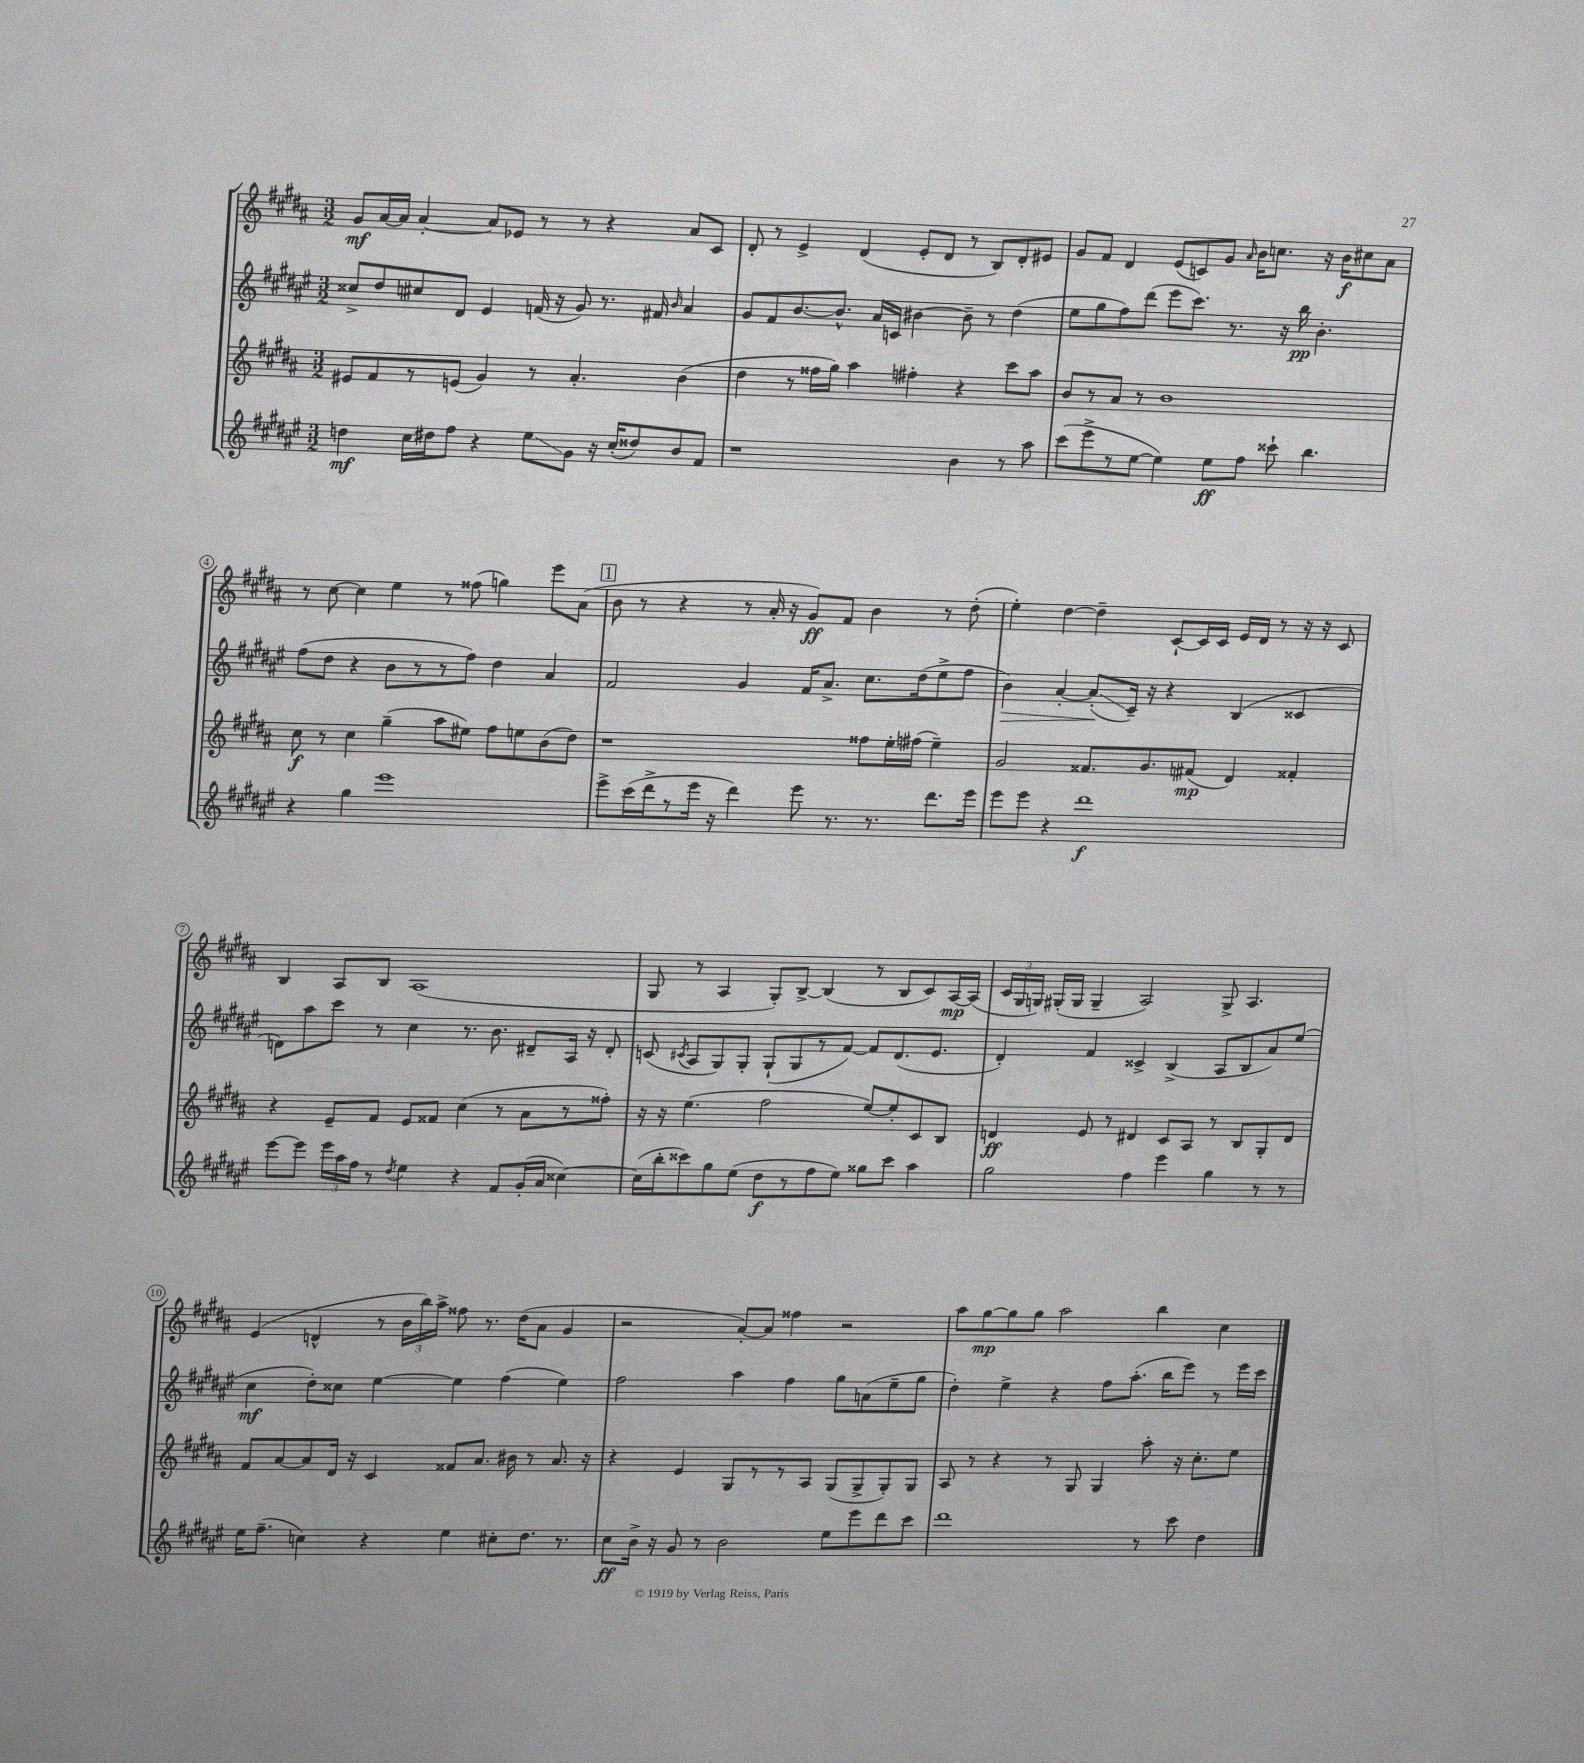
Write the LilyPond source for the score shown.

<<
\new StaffGroup <<
\new Staff = "s0" {
    \clef treble \key b \major \numericTimeSignature \time 3/2
    \autoBeamOff gis'8[\mf ais'16~ ais'16] ais'4~-. ais'8[ ees'8] r8 r8 r4 ais'8[ cis'8] |
    dis'8-. r8 e'4-> dis'4( e'8[-. dis'8] r8 b8[) dis'8-. eis'8] |
    gis'8[ fis'8] dis'4 e'8[( c'8) gis'8] \grace { ais'16 } b'16[ c''8.] r16 b'16[\f cis''8 ais'8] |
    r8 cis''8~ cis''4 e''4 r8 fisis''8( g''4) e'''8[ ais'8]( |
    \mark \markup { \box "1" } b'8 r8 r4 r8 ais'16-. r16 gis'8[\ff) fis'8] b'4 r8 dis''8-.( |
    e''4-.) dis''4~ dis''4-- cis'8[~-! cis'16 cis'16] e'16[ dis'16] r8 r16 r16 cis'8 |
    b4 ais8[ b8] ais1( |
    gis8 r8 ais4 gis8[-.) b8]~-> b4( r8 b8[ cis'8) ais16~\mp ais16]( |
    \tuplet 3/2 { cis'16[ gis16 g16]) } gis16[-.( gis16] gis4-- ais2) gis8-> ais4. |
    e'4( d'4-^ r8 \tuplet 3/2 { b'16[ b''16) ais''16]-> } fisis''8 r8. dis''16[( ais'8] gis'4 |
    r2 ais'8[~-.) ais'8] fisis''4 r2 |
    ais''8[ gis''8~\mp gis''8 gis''8] ais''2 b''4 cis''4 \bar "|." |
}
\new Staff = "s1" {
    \clef treble \key fis \major \numericTimeSignature \time 3/2
    \autoBeamOff cisis''8[-> dis''8 cis''8 dis'8] eis'4 f'16( r16 gis'8) r8. fis'16 \grace { b'16 } ais'4 |
    gis'8[ fis'8 b'8.~ b'8.]-^ ais'16[ c'16] bis'4~ bis'8-- r8 dis''4( |
    eis''8[ gis''8 fis''8) dis'''8]( eis'''8[ cis'''8.]) r8. r16 b''16\pp b'4.-. |
    fis''8[( dis''8] r4 b'8[ r8 r8 fis''8]) dis''4 ais'4 |
    \mark \markup { \box "1" } fis'2 gis'4 fis'16[ ais'8.]-> cis''8.[ dis''16( eis''8-> fis''8] |
    b'4\>) ais'4~-. ais'8[-.\glissando\!( cis'16]--) r16 r4 b4( cisis'4 |
    d'8[) ais''8 cis'''8] r8 cis''4 r8. b'8. dis'8[-- ais16] r16 dis'8-. |
    c'8( \acciaccatura { cis'8 } ais8[ gis8) gis8]-. gis8[-!( gis8 r8 fis'8]~) fis'8[ dis'8.( eis'8.] |
    dis'4-.) fis'4 cisis'4-> b4->( ais8[ b8 ais'8) eis''8]( |
    cis''4\mf dis''8[-.) cisis''8] eis''4~ eis''4 fis''4( eis''4) |
    fis''2 ais''4 fis''4 gis''8[ a'8( eis''8-- gis''8] |
    dis''4-.) eis''4-> r4 fis''8[ ais''8.]-.( b''16[ eis'''8]) r8 eis'''16[ cis'''16] \bar "|." |
}
\new Staff = "s2" {
    \clef treble \key b \major \numericTimeSignature \time 3/2
    \autoBeamOff eis'8[ fis'8 r8 e'8]( gis'4) r8 ais'4.-. b'4( |
    dis''4 r8 fisis''16[ gis''16]) ais''4 fis''4-. r4 cis'''8[ ais''8] |
    b'8[ r8 ais'8] r8 b'1 |
    cis''8\f r8 cis''4 gis''4--( ais''8[ eis''8]) fis''8[ e''8 b'8( dis''8]) |
    \mark \markup { \box "1" } r1 fisis''8[ e''16-. fis''16]( e''4--) |
    gis'2 fisis'8.[ gis'8. fis'8]\mp( dis'4) fisis'4-. |
    r4 e'8[-- fis'8] e'8[ fisis'8] cis''4( r8 ais'8[ r8 fisis''8]-.) |
    r16 r16 e''4.( fis''2 e''8[~) e''8-. cis'8 b8] |
    d'4\ff e'8 r8 dis'4 cis'8[ ais8] r8 b8[ gis8-. dis'8] |
    fis'8[ ais'8~ ais'8 dis'16] r16 cis'4 fisis'8[ ais'8.] bis'16 r8 ais'8. r16 |
    r4 e'4 gis8[ r8 r8 ais8] gis8[( gis8-> gis8-.) gis8] |
    ais8 r8 r4 r8 gis8 gis4 ais''8-. r16 cis''8.[-. e''8] \bar "|." |
}
\new Staff = "s3" {
    \clef treble \key fis \major \numericTimeSignature \time 3/2
    \autoBeamOff d''4\mf cis''16[ dis''16 fis''8] r4 eis''8[\glissando gis'8] r16 cis''16[-.( disis''8) b'8 fis'8] |
    r1 b'4 r8 ais''8 |
    cis'''8[( eis'''8-> r8 eis''8]~ eis''4) eis''8[\ff fis''8] cisis'''8-! b''4. |
    r4 gis''4 eis'''1 |
    \mark \markup { \box "1" } eis'''8[-> cis'''16( dis'''16-> r8 eis'''16] r16 dis'''4) eis'''8 r8. r8. dis'''8.[ eis'''16] |
    eis'''8[ eis'''8] r4 dis'''1\f |
    eis'''8[~ eis'''8] \tuplet 3/2 { eis'''16[ ais''16 fis''16] } r8 \acciaccatura { dis''8 } eis''4 r4 fis'8[ gis'16-.( ais'16] cisis''4~) |
    cisis''16[( b''16-. cisis'''8) gis''8 eis''8]( dis''8[\f r8 fis''8 eis''8]) gisis''8[ cisis'''8] ais''4 |
    gis''2 fis''4 eis'''4 gis''4 r8 r8 |
    eis''16[ fis''8.]--( c''4) r4 eis''4 cis''8[-. dis''8.] r8. |
    cis''8[\ff b'16]-> r16 gis'8 r8 b'2 eis''8[ eis'''8 dis'''8 cis'''8] |
    dis'''1 r8 cis'''8 dis''4 \bar "|." |
}
>>
>>
\layout { \context { \Score \override BarNumber.stencil = #(make-stencil-circler 0.1 0.3 ly:text-interface::print) } }
